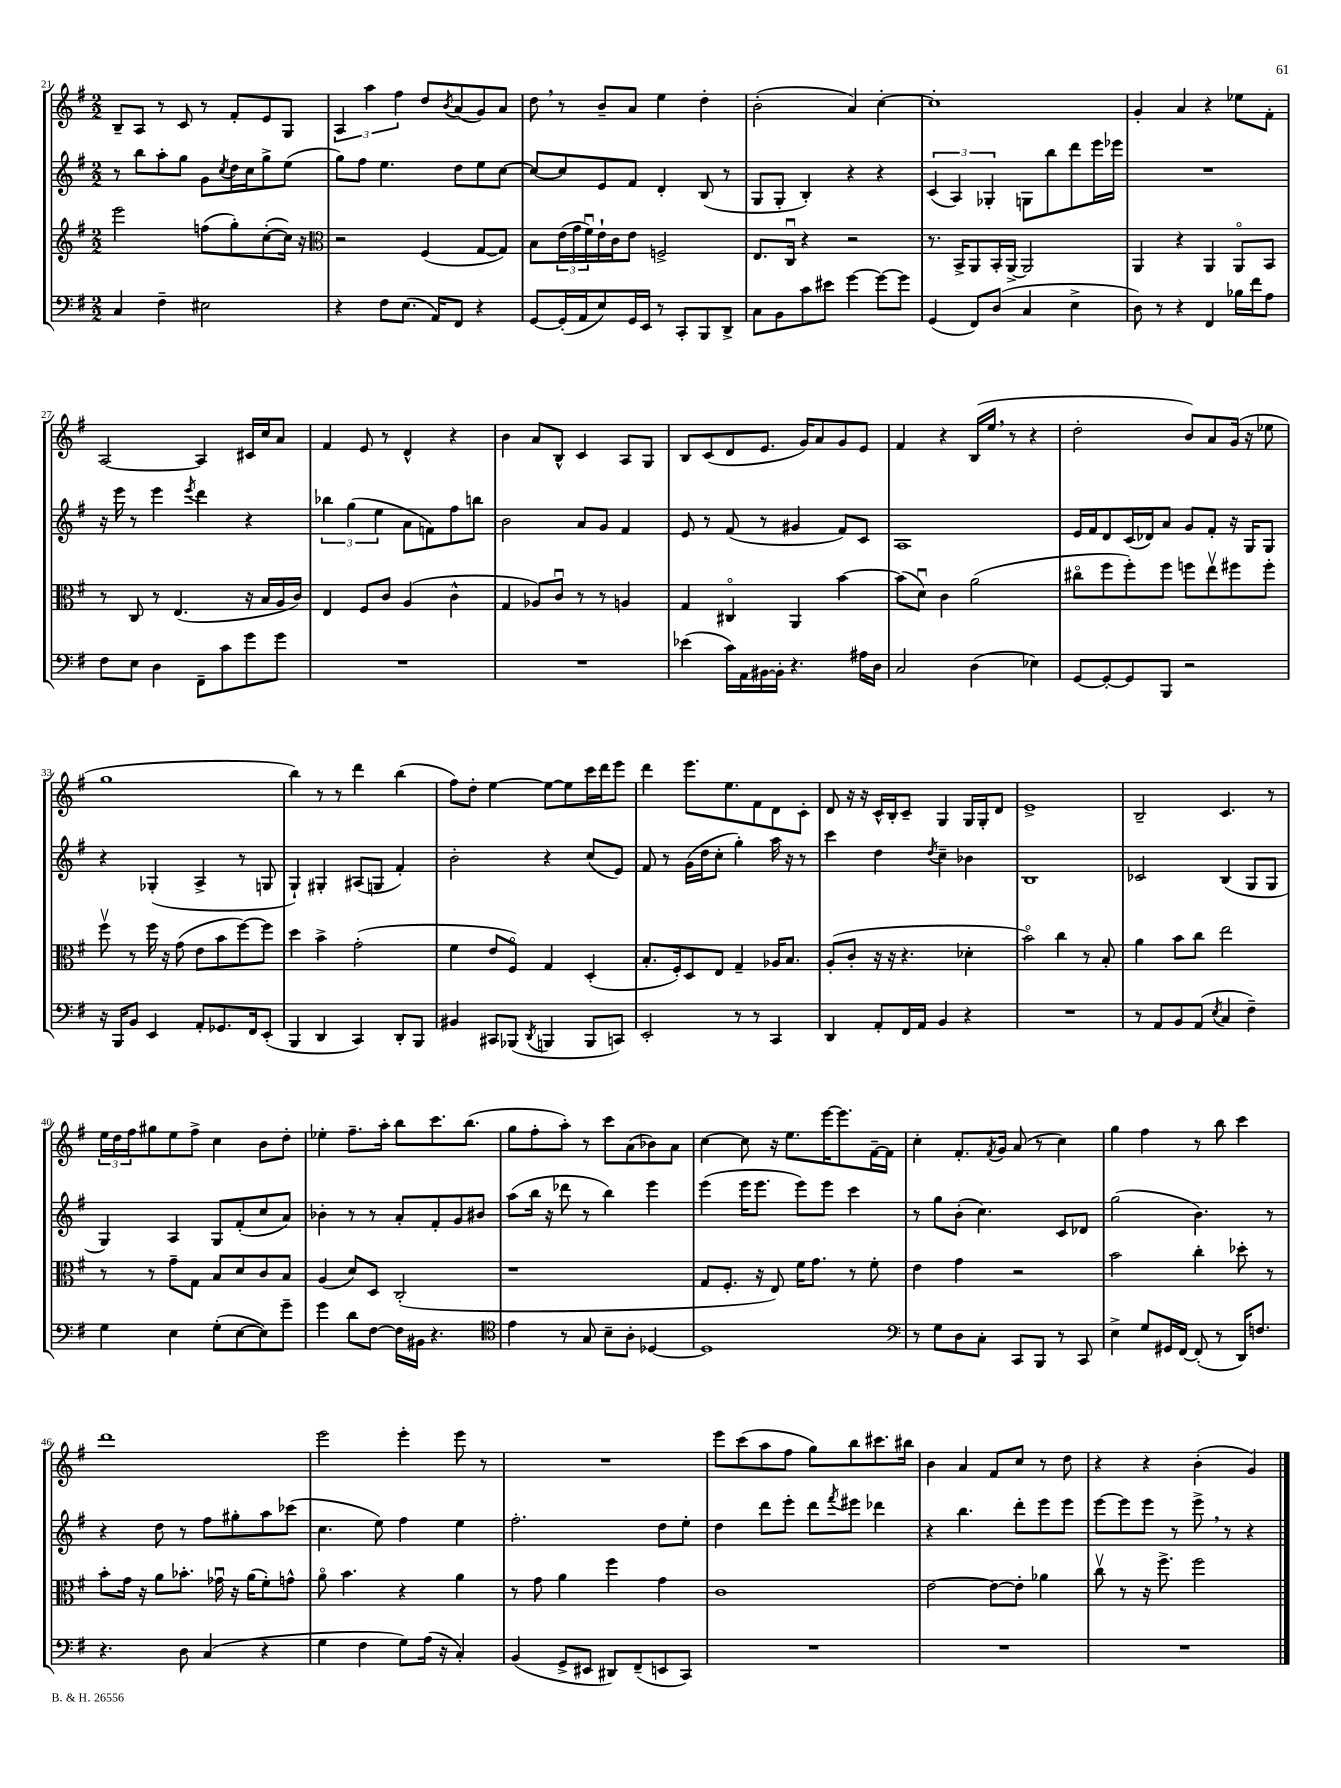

**kern	**kern	**kern	**kern
*part4	*part3	*part2	*part1
*staff4	*staff3	*staff2	*staff1
*clefF4	*clefG2	*clefG2	*clefG2
*k[f#]	*k[f#]	*k[f#]	*k[f#]
*M2/2	*M2/2	*M2/2	*M2/2
=21	=21	=21	=21
4C/	2eee\	8r	8B~/L
.	.	8bb\L	8A/J
4F#~\	.	8aa'\	8r
.	.	8gg\J	8c/
2E#X\	(8ffn\L	8g\L	8r
.	.	8qcc/	.
.	8gg'\)	16dd\L	8f#'/L
.	.	16cc\J	.
.	([8cc'\	8gg^\	8e/
.	16cc\Jk])	(8ee\J	8G/J
.	16r	.	.
=22	=22	=22	=22
*	*clefC3	*	*
4r	2r	8gg\L)	6A/
.	.	8ff#\J	.
.	.	.	6aa\
8F#\L	.	4.ee\	.
.	.	.	6ff#\
(8.E\J	.	.	.
.	(4F#/	.	8dd/L
16AA/KL)	.	.	.
.	.	.	8qb/
8FF#/J	.	8dd\L	(8a/
4r	[8G/L	8ee\	8g/)
.	8G/J])	[8cc\J	8a/J
=23	=23	=23	=23
[8GG/L	8B\L	8cc/L_	8dd,\
(16GG'/L]	(24e\L	8cc/]	8r
.	24g\	.	.
16AA/J	.	.	.
.	24f#u\)	.	.
8E/)	16e`\	8e/	8b~/L
.	16c\J	.	.
16GG/L	8e\J	8f#/J	8a/J
16EE/JJ	.	.	.
8r	2Fn^/	4d'/	4ee\
8CC'/L	.	.	.
8BBB/	.	(8B/	4dd'\
8DD^/J	.	8r	.
=24	=24	=24	=24
8C\L	8.E/L	8G/L	(2b'\
8BB\	.	8G'/J	.
.	16Cu/Jk	.	.
8c\	4r	4B'/)	.
8e#X\J	.	.	.
[4g\	2r	4r	4a/)
8g\L_	.	4r	[4cc'\
8g\J]	.	.	.
=25	=25	=25	=25
(4GG/	8.r	(6c/	1cc']
.	.	6A/)	.
.	16BB^/KL	.	.
8FF#/L)	8AA/	.	.
.	.	6G-X'/	.
(8D/J	16BB'/L	.	.
.	[16AA^/JJ	.	.
4C/	2AA/]	8Gn\L	.
.	.	8bb\	.
4E^\	.	8ddd\	.
.	.	16eee\L	.
.	.	16eee-X\JJ	.
=26	=26	=26	=26
8D\)	4AA/	1r	4g'/
8r	.	.	.
4r	4r	.	4a/
4FF#/	4AA/	.	4r
16B-X\LL	8AA/L	.	8ee-X\L
16f#\J	.	.	.
8A\J	8BB/J	.	8f#'\J
!!LO:LB:g=z
=27	=27	=27	=27
8F#\L	8r	16r	[2A/
.	.	16eee\	.
8E\J	8C/	8r	.
4D\	8r	4eee\	.
.	(4.E/	.	.
.	.	8qeee/	.
8FF#~\L	.	4ddd\	4A/]
8c\	.	.	.
8g\	16r	4r	16c#X/LL
.	16B/LL	.	16cc/J
8g\J	16A/	.	8a/J
.	16c/JJ)	.	.
=28	=28	=28	=28
1r	4E/	6bb-X\	4f#/
.	.	(6gg\	.
.	8F#/L	.	8e/
.	.	6ee\	.
.	8c/J	.	8r
.	(4A/	8a\L	4d^^/
.	.	8fn\)	.
.	4c^^\	8ff#\	4r
.	.	8bbn\J	.
=29	=29	=29	=29
1r	4G/	2b\	4b\
.	8A-X/L)	.	8a/L
.	8cu/J	.	8B^^/J
.	8r	8a/L	4c/
.	8r	8g/J	.
.	4An/	4f#/	8A/L
.	.	.	8G/J
=30	=30	=30	=30
(4e-X\	4G/	8e/	8B/L
.	.	8r	(8c/
16c\LL)	4C#X/	(8f#/	8d/
16AA\	.	.	.
[16BB#X\	.	8r	8.e/J
16BB#'\JJ]	.	.	.
4.r	4AA/	4g#X/	.
.	.	.	16g/KL)
.	.	.	8a/
.	[4b\	8f#/L)	8g/
16A#X\LL	.	8c/J	8e/J
16D\JJ	.	.	.
=31	=31	=31	=31
2C/	(8b\L]	1A	4f#/
.	8du\J)	.	.
.	4c\	.	4r
(4D\	(2a\	.	(16B/LL
.	.	.	16ee,/JJ
.	.	.	8r
4E-X\)	.	.	4r
=32	=32	=32	=32
[8GG/L	8cc#X\L	16e/LL	2dd'\
.	.	16f#/J	.
8GG'/_	8ff#\	8d/	.
8GG/]	8ff#'\)	(16c/L	.
.	.	16d-X/J)	.
8BBB/J	8ff#\J	8a/J	.
2r	8ffn\L	8g/L	8b/L)
.	8eev\	8f#'/J	8a/
.	8ff#X\	16r	(16g/Jk
.	.	16G/KL	16r
.	8ff#'\J	8G/J	8ee-X\
!!LO:LB:g=z
=33	=33	=33	=33
16r	8ff#v\	4r	1gg
16BBB/KL	.	.	.
8BB/J	8r	.	.
4EE/	16ff#\	(4G-X'/	.
.	16r	.	.
.	(8g\	.	.
8AA'/L	8e\L	4A^/	.
8.GG-X/	8b\	.	.
.	[8ff#\)	8r	.
16FF#/k	.	.	.
(8EE'/J	8ff#\J]	8Gn/	.
=34	=34	=34	=34
4BBB/	4dd\	4G`/)	4bb\)
4DD/	4b^\	4G#X'/	8r
.	.	.	8r
4CC/)	(2g'\	(8A#X/L	4ddd\
.	.	8Gn/J	.
8DD'/L	.	4f#'/)	(4bb\
8BBB/J	.	.	.
=35	=35	=35	=35
4BB#X/	4f#\	2b'\	8ff#\L)
.	.	.	8dd'\J
8CC#X/L	8e/L	.	[4ee\
(8BBB-X/J	8F#/J)	.	.
8qDD/	.	.	.
4BBBn/	4G/	4r	8ee\L_
.	.	.	8ee\]
8BBB/L	(4D'/	(8cc/L	16ccc\L
.	.	.	16ddd\J
8CCn/J)	.	8e/J)	8eee\J
=36	=36	=36	=36
2EE'/	8.B'/L	8f#/	4ddd\
.	.	8r	.
.	16F#'/k)	.	.
.	8D/	(16g\LL	8.eee\L
.	.	16dd\J	.
.	8E/J	8cc'\J	.
.	.	.	8.ee\
8r	4G~/	4gg'\)	.
8r	.	.	8f#\
4CC/	16A-X/KL	16aa\	8d\
.	8.B/J	16r	.
.	.	8r	8c'\J
=37	=37	=37	=37
4DD/	(8A'/L	4ccc\	8d/
.	8c'/J	.	16r
.	.	.	16r
8AA'/L	16r	4dd\	16c^^/LL
.	16r	.	16B'/J
16FF#/L	4.r	.	8c~/J
16AA/JJ	.	.	.
.	.	8qdd/	.
4BB/	.	4cc~\	4G/
4r	4d-X'\	4b-X\	16G/LL
.	.	.	16G'/J
.	.	.	8d/J
=38	=38	=38	=38
1r	2b\)	1B	1e^
.	4cc\	.	.
.	8r	.	.
.	8B'/	.	.
=39	=39	=39	=39
8r	4a\	2c-X/	2B~/
8AA/L	.	.	.
8BB/	8b\L	.	.
(8AA/J	8cc\J	.	.
8qE/	.	.	.
4C/	2ee\	(4B/	4.c/
4F#~\)	.	8G/L	.
.	.	8G/J	8r
!!LO:LB:g=z
=40	=40	=40	=40
4G\	8r	4G/)	24ee\LL
.	.	.	24dd\
.	.	.	24ff#\J
.	8r	.	8gg#X\
4E\	8g~\L	4A/	8ee\
.	8G\J	.	8ff#^\J
(8G'\L	8B/L	8G/L	4cc\
[8E\	8d/	(8f#'/	.
8E\])	8c/	8cc/	8b\L
8g~\J	8B/J	8a/J)	8dd'\J
=41	=41	=41	=41
4g\	(4A/	4b-X'\	4ee-X'\
8d\L	8d/L)	8r	8.ff#~\L
[8F#\J	8D/J	8r	.
.	.	.	16aa'\Jk
16F#\LL]	(2C'/	8a'/L	8bb\L
16BB#X\JJ	.	.	.
4.r	.	8f#'/	8.ccc\
.	.	8g/	.
.	.	.	(8.bb\J
.	.	8b#X/J	.
=42	=42	=42	=42
*clefC4	*	*	*
4e\	1r	(8aa\L	8gg\L
.	.	16bb\Jk	8ff#'\
.	.	16r	.
8r	.	8ddd-X\	8aa'\J)
8G/	.	8r	8r
8B~\L	.	4bb\)	8ccc\L
8A'\J	.	.	(8a\
[4D-X/	.	4eee\	8b-X\)
.	.	.	8a\J
=43	=43	=43	=43
1D-]	8G/L	(4eee\	[4cc\
.	8.F#'/J	.	.
.	.	16eee\KL	8cc\]
.	16r	8.eee\J	.
.	8E/)	.	16r
.	.	.	8.ee\L
.	16f#\KL	8eee\L)	.
.	8.g\J	.	.
.	.	8eee\J	[16eee\K
.	.	.	8.eee\]
.	8r	4ccc\	.
.	8f#'\	.	[16f#~\L
.	.	.	16f#\JJ]
=44	=44	=44	=44
*clefF4	*	*	*
8r	4e\	8r	4cc'\
8G\L	.	8gg\L	.
8D\	4g\	(8b'\J	8.f#'/L
8C'\J	.	4.cc\)	.
.	.	.	8qf#/
.	.	.	16g/Jk
8CC/L	2r	.	(8a/
8BBB/J	.	.	8r
8r	.	8c/L	4cc\)
8CC/	.	8d-X/J	.
=45	=45	=45	=45
4E^\	2b\	(2gg\	4gg\
8G/L	.	.	4ff#\
16GG#X/L	.	.	.
[16FF#/JJ	.	.	.
(8FF#'/]	4cc'\	4.b\)	8r
8r	.	.	8bb\
16DD/KL)	8dd-X'\	.	4ccc\
8.Fn/J	.	.	.
.	8r	8r	.
!!LO:LB:g=z
=46	=46	=46	=46
4.r	8b'\L	4r	1ddd
.	16g\Jk	.	.
.	16r	.	.
.	8a\L	8dd\	.
8D\	8.b-X'\J	8r	.
(4C/	.	8ff#\L	.
.	16g-Xu\	.	.
.	16r	8gg#X'\	.
.	(16a\KL	.	.
4r	8f#'\)	8aa\	.
.	8gn^^\J	(8ccc-X\J	.
=47	=47	=47	=47
4G\	8a\	4.cc\	2eee\
.	4.b\	.	.
4F#\	.	.	.
.	.	8ee\)	.
8G\L)	4r	4ff#\	4eee'\
(16A\Jk	.	.	.
16r	.	.	.
4C'/)	4a\	4ee\	8eee\
.	.	.	8r
=48	=48	=48	=48
(4BB/	8r	2.ff#'\	1r
.	8g\	.	.
8GG^/L	4a\	.	.
8EE#X/J	.	.	.
8DD#X/L)	4ff#\	.	.
(8FF#~/	.	.	.
8EEn/	4g\	8dd\L	.
8CC/J)	.	8ee'\J	.
=49	=49	=49	=49
1r	1c	4dd\	8eee\L
.	.	.	(8ccc\
.	.	8ddd\L	8aa\
.	.	8eee'\J	8ff#\J
.	.	8ddd\L	8gg\L)
.	.	8qfff#/	.
.	.	8eee#X\J	8bb\
.	.	4ddd-X\	8.ccc#X\
.	.	.	16bb#X\Jk
=50	=50	=50	=50
1r	[2e\	4r	4b\
.	.	4.bb\	4a/
.	8e\L_	.	8f#/L
.	8e'\J]	8ddd'\L	8cc/J
.	4a-X\	8eee\	8r
.	.	8eee\J	8dd\
=51	=51	=51	=51
1r	8ccv\	[8eee\L	4r
.	8r	8eee\]	.
.	16r	8eee\J	4r
.	8.ff#^\	.	.
.	.	8r	.
.	2ff#\	8eee^,\	(4b'\
.	.	8r	.
.	.	4r	4g/)
==	==	==	==
*-	*-	*-	*-
